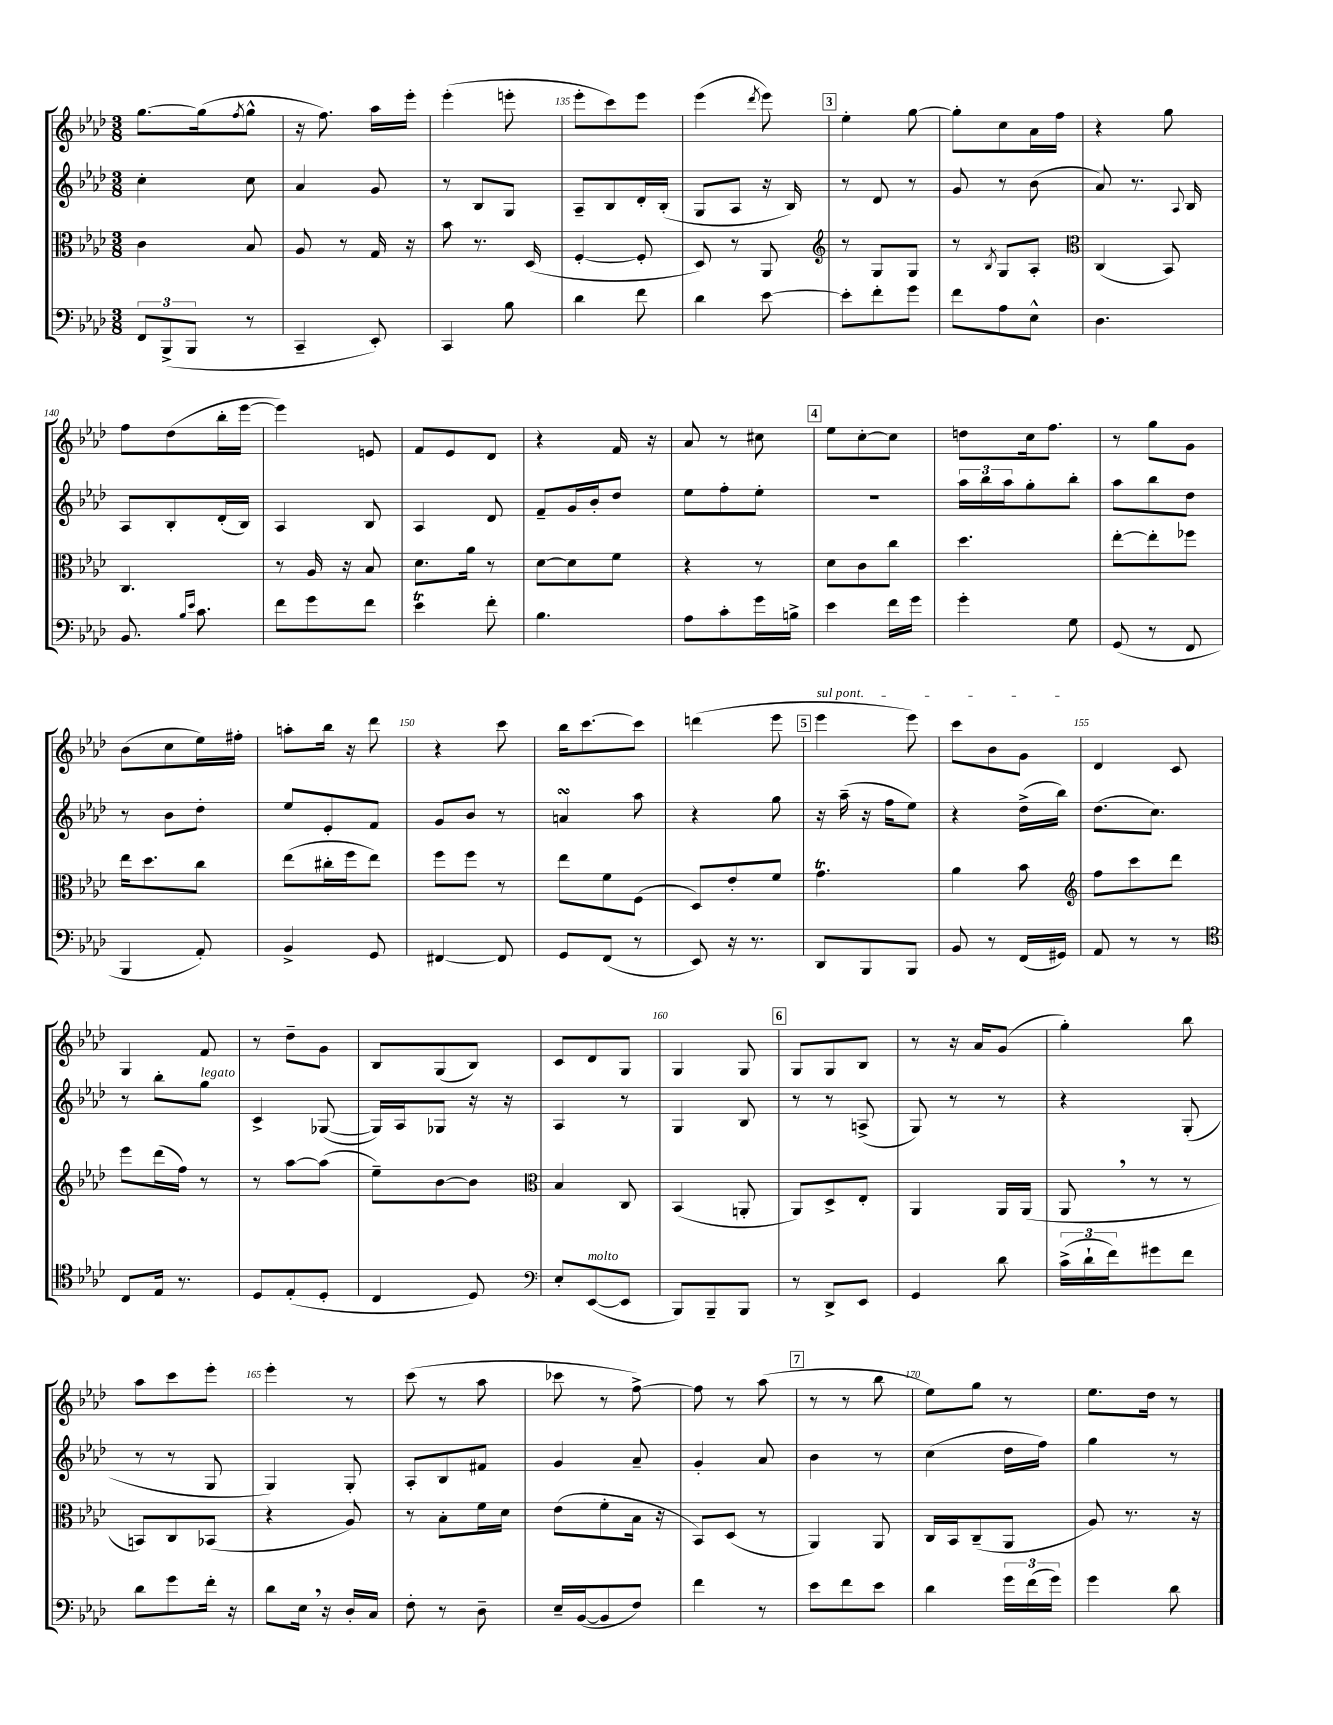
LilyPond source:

<<
\new StaffGroup <<
\new Staff = "s0" {
    \clef treble \key aes \major \numericTimeSignature \time 3/8
    g''8.~ g''16( \acciaccatura { f''8 } g''8-^ |
    r16 f''8.) aes''16 ees'''16-. |
    ees'''4-.( e'''8-. |
    ees'''8-. c'''8) ees'''8 |
    ees'''4( \acciaccatura { des'''8 } ees'''8) |
    \mark \markup { \box "3" } ees''4-. g''8~ |
    g''8-. c''8 aes'16 f''16 |
    r4 g''8 |
    f''8 des''8( bes''16-. ees'''16~ |
    ees'''4) e'8 |
    f'8 ees'8 des'8 |
    r4 f'16 r16 |
    aes'8 r8 cis''8 |
    \mark \markup { \box "4" } ees''8 c''8~-. c''8 |
    d''8 c''16 f''8. |
    r8 g''8 g'8 |
    bes'8( c''8 ees''16) fis''16-. |
    a''8-. bes''16 r16 des'''8 |
    r4 c'''8 |
    bes''16 c'''8.~ c'''8 |
    d'''4( ees'''8 |
    \mark \markup { \box "5" } \once \override TextSpanner.bound-details.left.text = \markup { \italic "sul pont." } ees'''4\startTextSpan ees'''8) |
    c'''8 bes'8 g'8\stopTextSpan |
    des'4 c'8 |
    g4 f'8 |
    r8 des''8-- g'8 |
    bes8 g8( bes8) |
    c'8 des'8 g8 |
    g4 g8 |
    \mark \markup { \box "6" } g8 g8 bes8 |
    r8 r16 aes'16 g'8( |
    g''4-.) bes''8 |
    aes''8 c'''8 ees'''8-. |
    ees'''4-. r8 |
    c'''8( r8 aes''8 |
    ces'''8 r8 f''8~->) |
    f''8 r8 aes''8( |
    \mark \markup { \box "7" } r8 r8 bes''8 |
    ees''8) g''8 r8 |
    ees''8. des''16 r8 \bar "|." |
}
\new Staff = "s1" {
    \clef treble \key aes \major \numericTimeSignature \time 3/8
    c''4-. c''8 |
    aes'4 g'8 |
    r8 bes8 g8 |
    aes8-- bes8 des'16-. bes16-.( |
    g8 aes8 r16 bes16) |
    \mark \markup { \box "3" } r8 des'8 r8 |
    g'8 r8 bes'8( |
    aes'8) r8. \appoggiatura { aes8 } bes16 |
    aes8 bes8-. des'16-.( bes16) |
    aes4 bes8 |
    aes4 des'8 |
    f'8-- g'16 bes'16-. des''8 |
    ees''8 f''8-. ees''8-. |
    \mark \markup { \box "4" } R4. |
    \tuplet 3/2 { aes''16 bes''16 aes''16 } g''8-. bes''8-. |
    aes''8 bes''8 des''8 |
    r8 bes'8 des''8-. |
    ees''8 ees'8-. f'8 |
    g'8 bes'8 r8 |
    a'4\turn aes''8 |
    r4 g''8 |
    \mark \markup { \box "5" } r16 aes''16--( r16 f''16 ees''8) |
    r4 des''16->( bes''16) |
    des''8.( c''8.) |
    r8 bes''8-. g''8^\markup { \italic "legato" } |
    c'4-> ges8~( |
    ges16) aes16 ges8 r16 r16 |
    aes4 r8 |
    g4 bes8 |
    \mark \markup { \box "6" } r8 r8 a8->( |
    g8) r8 r8 |
    r4 g8-.( |
    r8 r8 g8 |
    g4) g8-. |
    aes8-. bes8 fis'8 |
    g'4 aes'8-- |
    g'4-. aes'8 |
    \mark \markup { \box "7" } bes'4 r8 |
    c''4( des''16 f''16) |
    g''4 r8 \bar "|." |
}
\new Staff = "s2" {
    \clef alto \key aes \major \numericTimeSignature \time 3/8
    c'4 bes8 |
    aes8 r8 g16 r16 |
    bes'8 r8. des16( |
    f4~-. f8-. |
    des8) r8 aes,8 |
    \mark \markup { \box "3" } \clef treble r8 g8 g8 |
    r8 \acciaccatura { bes8 } g8 aes8-. |
    \clef alto c4( bes,8) |
    c4. |
    r8 aes16 r16 bes8 |
    des'8. aes'16 r8 |
    des'8~ des'8 f'8 |
    r4 r8 |
    \mark \markup { \box "4" } des'8 c'8 c''8 |
    des''4. |
    ees''8~-. ees''8-. fes''8 |
    ees''16 des''8. c''8 |
    ees''8( cis''16-. f''16 ees''8) |
    f''8 f''8 r8 |
    ees''8 f'8 f8( |
    des8) ees'8-. f'8 |
    \mark \markup { \box "5" } g'4.\trill |
    aes'4 bes'8 |
    \clef treble f''8 c'''8 des'''8 |
    ees'''8 des'''16( f''16) r8 |
    r8 aes''8~ aes''8( |
    ees''8--) bes'8~ bes'8 |
    \clef alto bes4 c8 |
    bes,4( a,8-. |
    \mark \markup { \box "6" } aes,8) des8-> ees8-. |
    aes,4 aes,16 aes,16( |
    aes,8 \breathe r8 r8 |
    b,8) c8 bes,8( |
    r4 aes8) |
    r8 bes8-. f'16 des'16 |
    ees'8( f'8-. bes16 r16 |
    bes,8) des8( r8 |
    \mark \markup { \box "7" } aes,4) aes,8 |
    c16 bes,16 c8--( aes,8 |
    aes8) r8. r16 \bar "|." |
}
\new Staff = "s3" {
    \clef bass \key aes \major \numericTimeSignature \time 3/8
    \tuplet 3/2 { f,8 bes,,8->( bes,,8 } r8 |
    c,4-- ees,8-.) |
    c,4 bes8 |
    des'4 f'8 |
    des'4 ees'8~ |
    \mark \markup { \box "3" } ees'8-. f'8-. g'8 |
    f'8 aes8 ees8-^ |
    des4. |
    bes,8. \grace { bes16 ees'16 } c'8. |
    f'8 g'8 f'8 |
    ees'4\trill f'8-. |
    bes4. |
    aes8 c'8-. g'16 b16-> |
    \mark \markup { \box "4" } ees'4 f'16 g'16 |
    g'4-. g8 |
    g,8( r8 f,8 |
    bes,,4 aes,8-.) |
    bes,4-> g,8 |
    fis,4~ fis,8 |
    g,8 f,8( r8 |
    ees,8) r16 r8. |
    \mark \markup { \box "5" } des,8 bes,,8 bes,,8 |
    bes,8 r8 f,16( gis,16) |
    aes,8 r8 r8 |
    \clef tenor c8 ees16 r8. |
    des8 ees8-.( des8-. |
    c4 des8) |
    \clef bass ees8-. ees,8~^\markup { \italic "molto" }( ees,8 |
    bes,,8) bes,,8-- bes,,8 |
    \mark \markup { \box "6" } r8 des,8-> ees,8 |
    g,4 des'8 |
    \tuplet 3/2 { c'16->( des'16-! f'16) } gis'8 f'8 |
    des'8 g'8 f'16-. r16 |
    des'8 ees16 \breathe r16 des16-. c16 |
    f8-. r8 des8-- |
    ees16-- bes,16~( bes,8 f8) |
    f'4 r8 |
    \mark \markup { \box "7" } ees'8 f'8 ees'8 |
    des'4 \tuplet 3/2 { g'16 f'16( g'16) } |
    g'4 des'8 \bar "|." |
}
>>
>>
\layout { \context { \Score currentBarNumber = #132 \override BarNumber.break-visibility = ##(#f #t #t) barNumberVisibility = #(every-nth-bar-number-visible 5) } }
